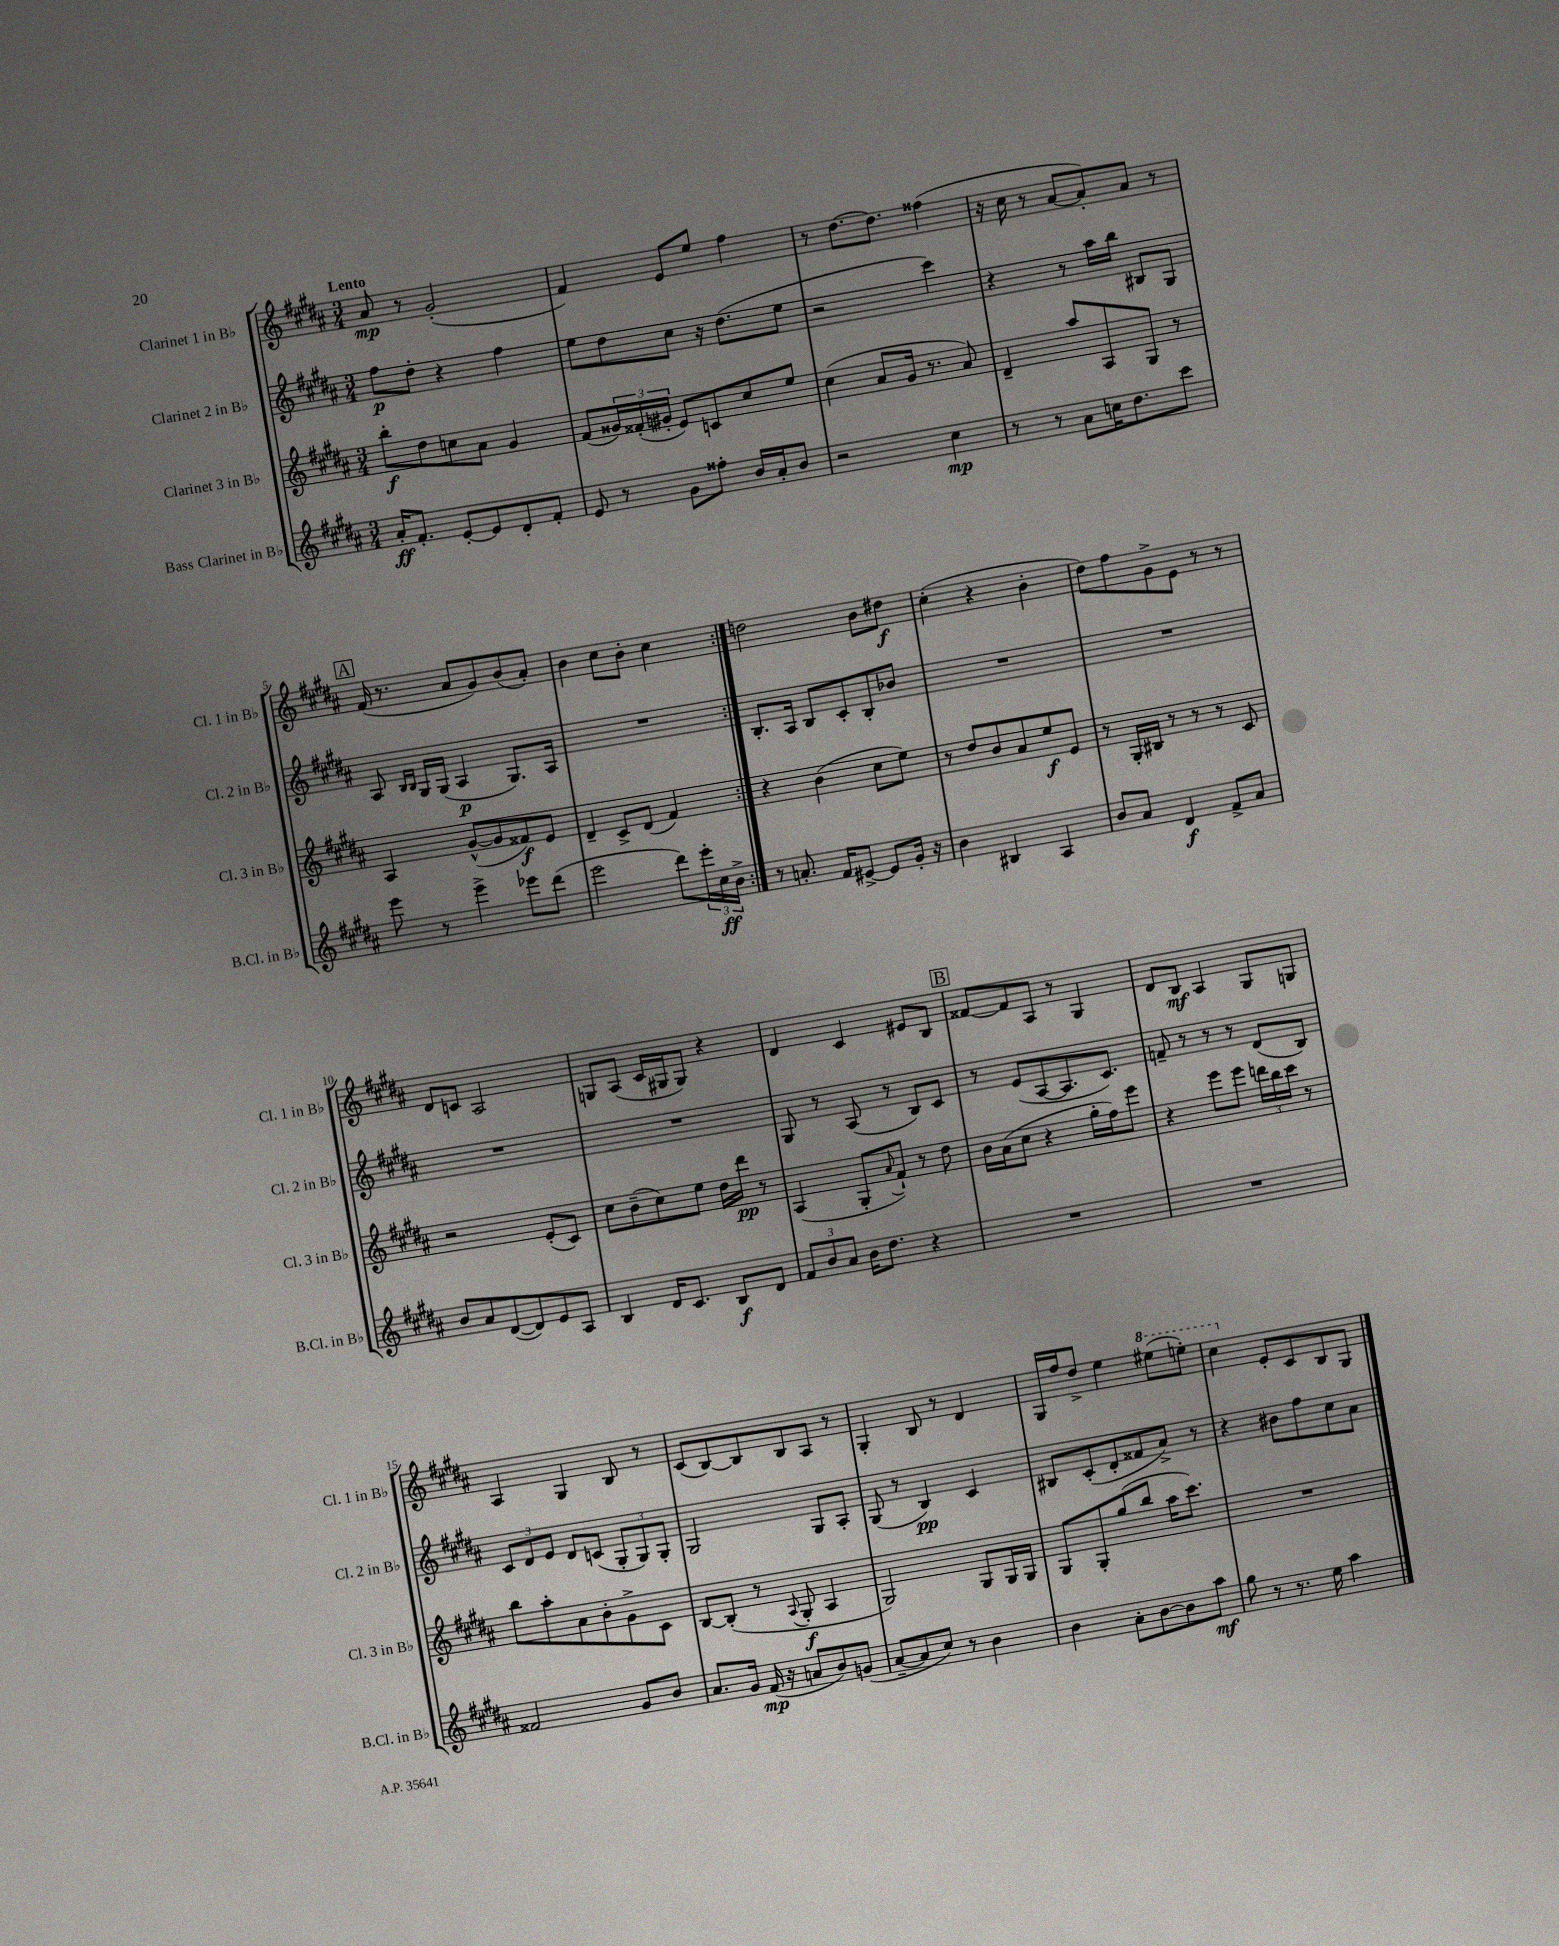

**kern	**kern	**kern	**kern
*staff4	*staff3	*staff2	*staff1
*clefG2	*clefG2	*clefG2	*clefG2
*k[f#c#g#d#a#]	*k[f#c#g#d#a#]	*k[f#c#g#d#a#]	*k[f#c#g#d#a#]
*M3/4	*M3/4	*M3/4	*M3/4
16a#'	8bb'	8ff#	8a#
8.f#'	.	.	.
.	8dd#	8dd#'	8r
[8e'	8cc	4r	(2g#'
8e]	8a#	.	.
8d#'	4g#	4ff#	.
8f#'	.	.	.
=	=	=	=
8e	(8f#	8ee	4f#)
8r	24g##)	8dd#	.
.	(24f##'	.	.
.	24g#'	.	.
8g#	8e)	8cc#	8e
8ff##'	8c	16r	8ee
.	.	(8.dd#	.
16b	8cc#	.	4ff#
16a#'	.	.	.
8b	8ee	8ee	.
=	=	=	=
2r	(4cc#	2r	8r
.	.	.	[8.dd#
.	8a#	.	.
.	.	.	8.dd#]
.	16g#	.	.
.	8.r	.	.
4cc#	.	4ccc#)	(4ff##
.	8a#)	.	.
=	=	=	=
8r	4d#~	4r	16r
.	.	.	16cc#
8r	.	.	8r
8a#	8aa#	8r	[8a#
16cc	8A#	16aa#	8a#'])
8.dd#	.	16bb	.
.	8G#	8B#	8a#
8ccc#	8r	8G#	8r
=	=	=	=
8eee	4A#	8A#	(16f#
.	.	.	8.r
.	.	16qqB	.
.	.	16qqB	.
8r	.	16G#	.
.	.	(16G#	.
4eee^	([8g#^^	4A#	8a#
.	8g#]	.	8g#)
8eee-	8f##)	8.G#)	(8b
(8ddd#	8e	.	8a#')
.	.	16A#	.
=	=	=	=
2eee	4d#~	2.r	4b
.	8c#^	.	8cc#
.	(8d#	.	8b'
8ddd#)	4f#)	.	4cc#
24eee'	.	.	.
24cc#	.	.	.
24b^	.	.	.
=:|!	=:|!	=:|!	=:|!
8r	4r	8.B'	2dd
8.a'	.	.	.
.	.	16A#	.
.	(4b	8B	.
16f#	.	.	.
[8e#^	.	8c#'	.
8e#]	8cc#	8B'	8b
16g#'	8ee)	8b-	8dd#
16r	.	.	.
=	=	=	=
4b	8r	2.r	(4cc#'
.	8dd#	.	.
4B#	8b	.	4r
.	8a#	.	.
4A#	8ee	.	4b'
.	8e	.	.
=	=	=	=
8b	8r	2.r	8dd#)
8a#	16G#'	.	8ff#
.	16B#	.	.
4d#	8r	.	8g#^
.	8r	.	8e
8f#^	8r	.	8r
8a#	8c#	.	8r
=	=	=	=
8b	2r	2.r	8d#
8a#	.	.	8c
([8d#	.	.	2A#
8d#])	.	.	.
8e	(8e'	.	.
8A#	8c#)	.	.
=	=	=	=
4B	8cc#	2.r	8G
.	(8b~	.	(8A#
16d#	8cc#)	.	16c#
8.c#	.	.	16G#
.	8ee	.	8G#)
8B	16dd#	.	4r
.	16ddd#	.	.
8d#	8r	.	.
=	=	=	=
12f#	(4A#	8G#	4d#
12b	.	.	.
.	.	8r	.
12a#	.	.	.
16b	8G#'	(8A#	4c#
8.dd#	.	.	.
.	8qqa#	.	.
.	8f#`)	8r	.
4r	8r	8B)	8e#
.	8dd#	8c#	8B
=	=	=	=
2.r	16b	8r	[8f##
.	(16a#	.	.
.	8cc#	(8e	8f##]
.	4r	[8A#	8A#
.	.	8.A#]	8r
.	16gg#'	.	4G#
.	16ff#)	8.c#)	.
.	8eee	.	.
=	=	=	=
2.r	4r	8f~	8d#
.	.	8r	8B
.	8eee	8r	4A#
.	8eee	8r	.
.	24ddd	(8d#	8G#
.	24bb	.	.
.	24ccc#	.	.
.	8r	8B)	8G
=	=	=	=
2f##	8bb	12c#	4A#
.	.	12d#	.
.	8aa#'	.	.
.	.	12e	.
.	8a#	8d#	4G#
.	8b'	(8c	.
8g#	8g#^	12G#'	8B
.	.	12G#)	.
8b	8c#	.	8r
.	.	12G#'	.
=	=	=	=
8.a#	[8B	2G#	(8c#
.	(8B']	.	[8B)
16g#	.	.	.
(16f#	8r	.	8B]
16r	.	.	.
.	8qqA#	.	.
8a	8G#'	.	8B
8b)	4A#	8G#	8A#
(8g	.	8A#'	8r
=	=	=	=
[8a#~	2G#)	(8G#	4G#'
8a#]	.	8r	.
8cc#)	.	4B)	8B
8r	.	.	8r
4b	8G#	4c#	4d#
.	16G#	.	.
.	16G#	.	.
=	=	=	=
4b	8G#	8B#	16G#
.	.	.	16ff#
.	8G#'	(8c#'	8dd#^
8a#'	(8gg#	8d#'	4ee
[8b	8bb	8f##	.
8b]	16aa#	8a#^)	(8eee#
.	8.ccc#)	.	.
8aa#	.	8r	8eee')
=	=	=	=
8gg#	2.r	4r	4ccc#
8r	.	.	.
8.r	.	8b#	8e'
.	.	8ff#	8c#
16ee	.	.	.
4aa#	.	8cc#	8B
.	.	8a#	8G#
==	==	==	==
*-	*-	*-	*-
